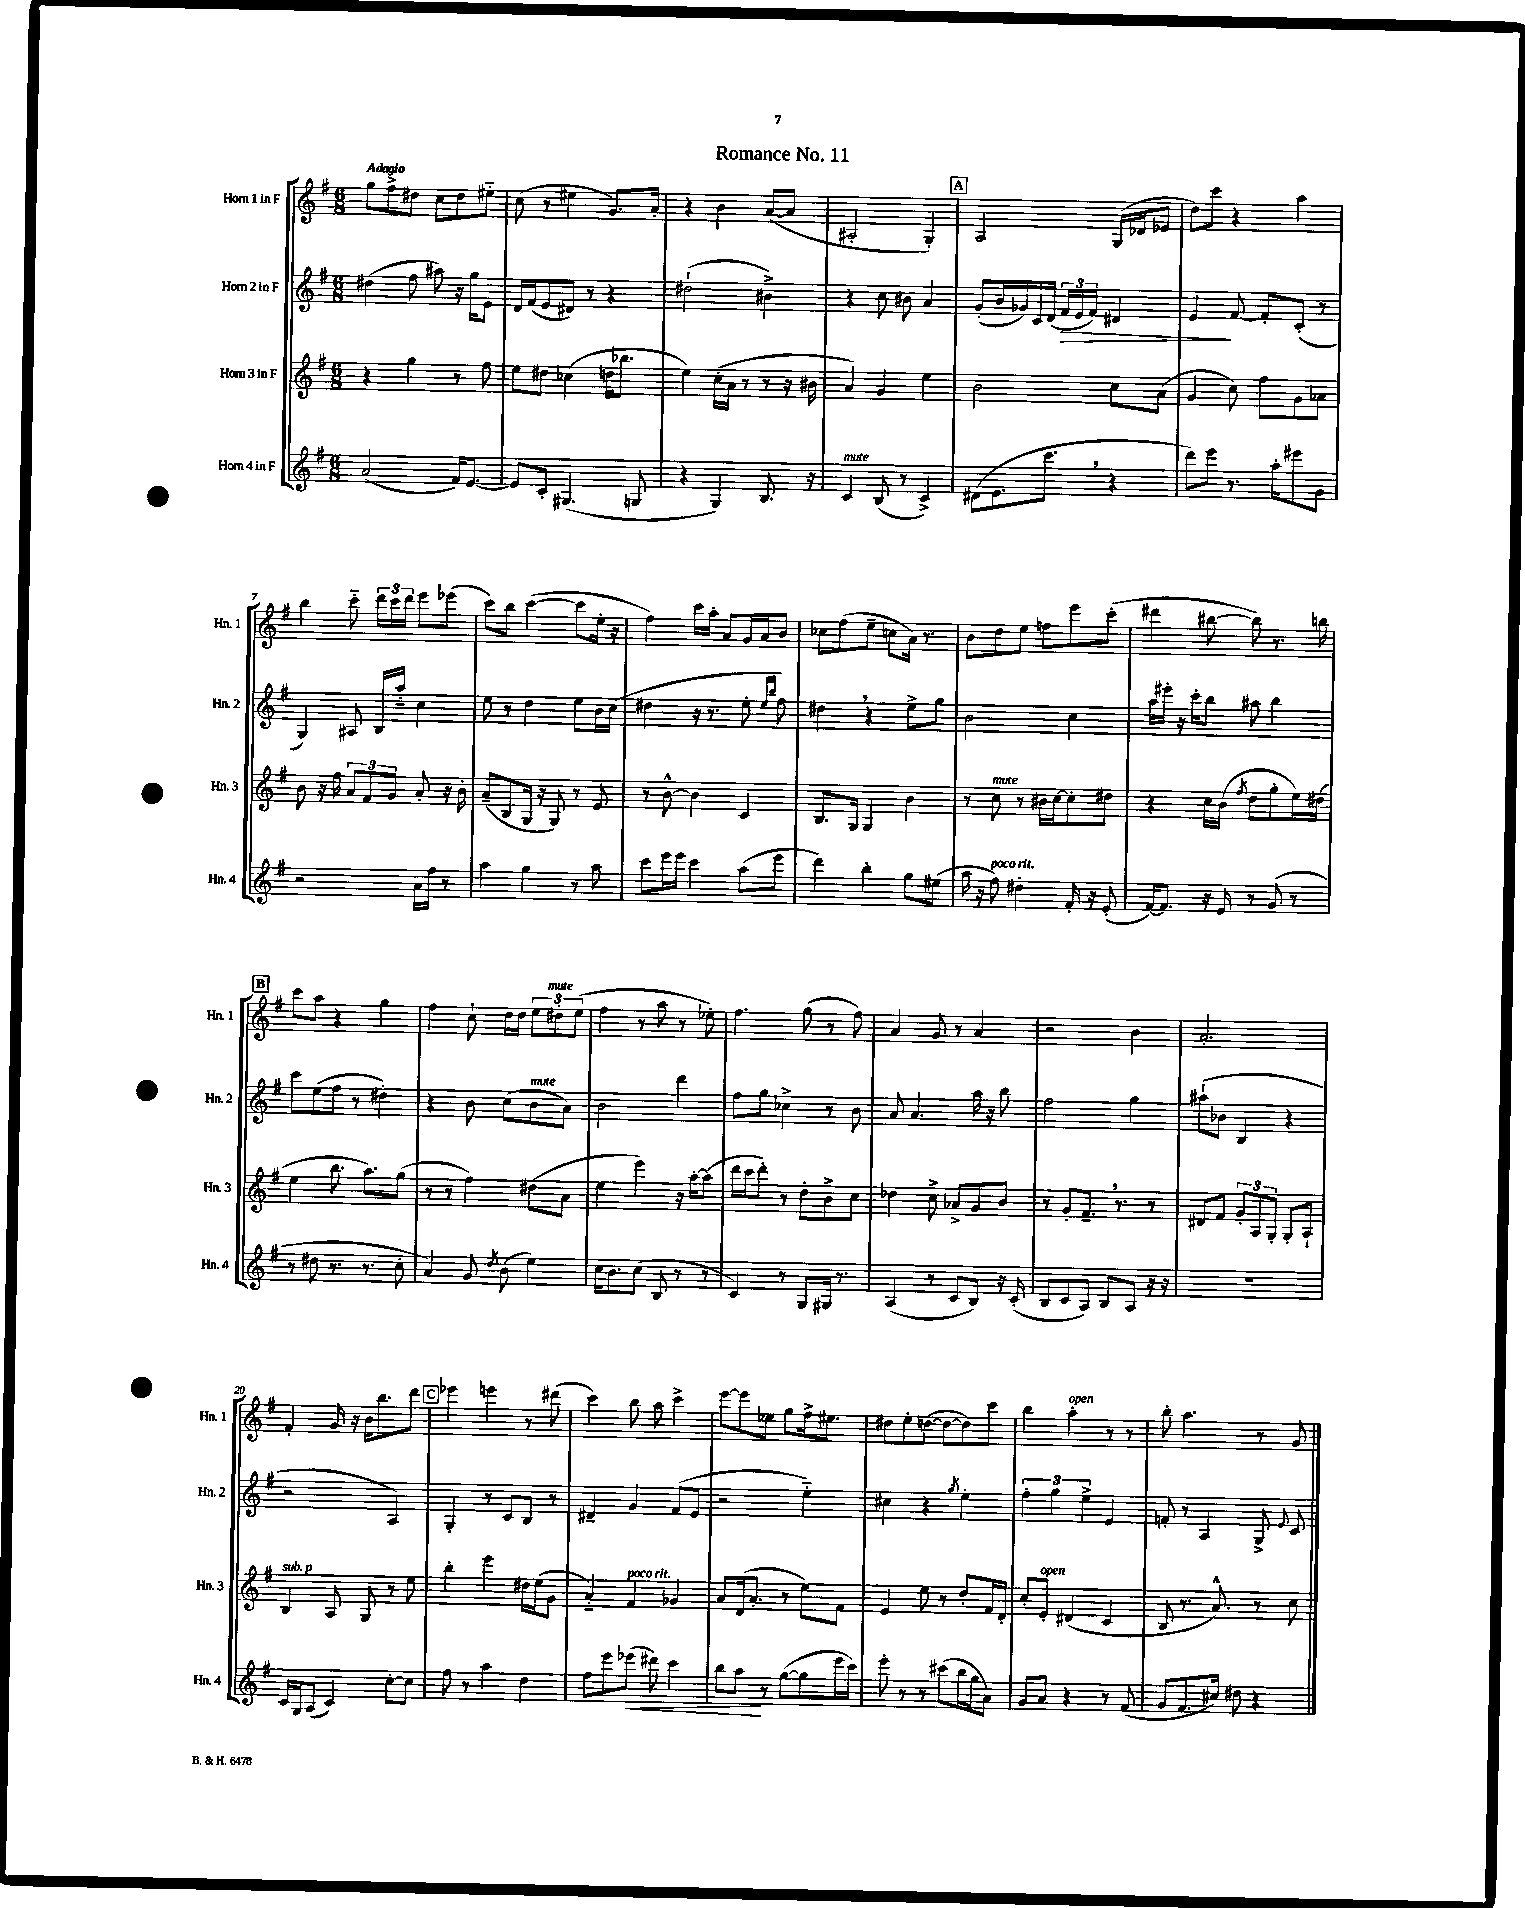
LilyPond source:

\header { title = "Romance No. 11" }
<<
\new StaffGroup <<
\new Staff = "s0" \with { instrumentName = "Horn 1 in F" shortInstrumentName = "Hn. 1" } {
    \clef treble \key g \major \numericTimeSignature \time 6/8 \tempo "Adagio"
    \autoBeamOff g''8[ fis''8-> dis''8] c''8[ dis''8 eis''8]-_ |
    c''8( r8 eis''4 g'8.[) a'16]-. |
    r4 b'4 a'8[~( a'8] |
    ais2-. g4-.) |
    \mark \markup { \box "A" } a2 g16[( des'16 ees'8] |
    d''8[) c'''8] r4 a''4 |
    b''4 c'''8-_ \tuplet 3/2 { d'''16[ c'''16 d'''16] } e'''8[ ees'''8]( |
    c'''8[) b''8] c'''4~( c'''8[ e''16]-. r16 |
    fis''4) c'''16[ a''16]-. a'8[ g'16 a'16 b'8] |
    ces''8[ fis''8( e''8]-- c''8[ a'16]) r8. |
    b'8[ d''8 e''8] f''8[ e'''8 c'''8]-.( |
    dis'''4 bis''8~ bis''8) r8. b''16 |
    \mark \markup { \box "B" } c'''8[ a''8] r4 g''4 |
    fis''4 c''8-! d''16[ d''16] \tuplet 3/2 { e''8[ dis''8-.^\markup { \italic "mute" } e''8]( } |
    fis''4 r8 a''8 r8 ees''8-.) |
    fis''4. g''8( r8 fis''8) |
    a'4 g'8 r8 a'4 |
    r2 b'4 |
    a'2.-. |
    fis'4-. g'16 r16 b'16[ b''8. d'''8] |
    \mark \markup { \box "C" } ees'''4 e'''4 r8 dis'''8( |
    c'''4) b''8 a''8 c'''4-> |
    e'''8[~ e'''8 ees''8] g''8[ fis''16-> eis''8.] |
    dis''8[ e''8-. d''8]~( d''8[~ d''8) c'''8] |
    b''4 a''4-.^\markup { \italic "open" } r8 r8 |
    b''8-. a''4. r8 g'8 \bar "|." |
}
\new Staff = "s1" \with { instrumentName = "Horn 2 in F" shortInstrumentName = "Hn. 2" } {
    \clef treble \key g \major \numericTimeSignature \time 6/8
    \autoBeamOff dis''4( fis''8 ais''8) r16 g''16[ e'8] |
    d'16[ fis'16( e'8 dis'8]) r8 r4 |
    dis''2-!( bis'4->) |
    r4 c''8 bis'8 a'4 |
    \mark \markup { \box "A" } g'8[-.( b'16 ges'16) c'16 d'16]( \tuplet 3/2 { fis'16[\> e'16 fis'16]) } dis'4 |
    e'4\! fis'8~ fis'8[-. c'8]-.( r8 |
    g4) ais8 b16[ a''16]-_ c''4 |
    e''8 r8 d''4 e''8[ b'16 c''16]( |
    dis''4 r16 r8. e''8-. \grace { e''16[ b''16] } fis''8) |
    dis''4 \breathe r4 e''8[-> g''8] |
    b'2 c''4 |
    a''16[ eis'''16]-. r16 c'''16[-. b''8] ais''8 b''4 |
    \mark \markup { \box "B" } c'''8[ e''8( fis''8] r8 dis''4-.) |
    r4 b'8 c''8[( b'8^\markup { \italic "mute" } a'8]) |
    b'2 d'''4 |
    fis''8[ g''8] ces''4-> r8 b'8 |
    a'8 a'4. a''16 r16 b''8 |
    fis''2 g''4 |
    ais''8[-!( bes'8] b4 r4 |
    r2 a4) |
    \mark \markup { \box "C" } g4-. r8 c'8[ b8] r8 |
    dis'4-- g'4 fis'8[( e'8] |
    r2 e''4-_) |
    cis''4 r4 \acciaccatura { g''8 } e''4-. |
    \tuplet 3/2 { fis''4-. g''4 e''4-> } e'4 |
    f'8-. r8 a4 g8-> \appoggiatura { e'8 } c'8 \bar "|." |
}
\new Staff = "s2" \with { instrumentName = "Horn 3 in F" shortInstrumentName = "Hn. 3" } {
    \clef treble \key g \major \numericTimeSignature \time 6/8
    \autoBeamOff r4 g''4 r8 fis''8 |
    e''8[ dis''8] ces''4( d''16[ bes''8.] |
    e''4) c''16[-.( a'16] r8 r8 r16 bis'16 |
    a'4) g'4 e''4 |
    \mark \markup { \box "A" } b'2 c''8[ a'8]( |
    g'4 c''8) fis''8[ g'8 aes'8] |
    b'8 r16 fis''16 \tuplet 3/2 { a'8[ fis'8 g'8] } a'8-. r16 b'16-. |
    a'8[--( b8 g16] r16 g8) r8 e'8 |
    r8 b'8~-^ b'4 c'4 |
    b8.[ g16] g4 b'4 |
    r8 c''8^\markup { \italic "mute" } r8 bis'16[ c''16~ c''8-. dis''8] |
    r4 c''16[ b'16]( \acciaccatura { fis''8 } d''8[ g''8-. e''16) dis''16]( |
    \mark \markup { \box "B" } e''4 b''8. a''8.[) g''8]( |
    r8 r8 fis''4) dis''8[( a'8] |
    e''4 e'''4) r16 a''16[~-. a''8]( |
    d'''16[ c'''16 d'''8]-.) r8 d''8[-. b'8-> c''8] |
    des''4 c''8-> aes'8[-> g'8 b'8] |
    r8 g'8[-. fis'8.]-- \breathe r8. r8 |
    dis'8[ fis'8] \tuplet 3/2 { g'8[-. a8 g8]-. } g8[-. a8]-! |
    b4^\markup { \italic "sub. p" } a8 g8 r8 e''8 |
    \mark \markup { \box "C" } b''4-. e'''4 dis''16[ e''16( g'8] |
    a'4-_) fis'4^\markup { \italic "poco rit." } ges'4 |
    a'8[ d'16( a'8.]-. r8 e''8[) fis'8] |
    e'4 e''8 r8 d''8[-. fis'16 d'16]-. |
    c''8[-. e'8]-.^\markup { \italic "open" } dis'4( c'4 |
    b8 r8. a'8.-^) r8 c''8 \bar "|." |
}
\new Staff = "s3" \with { instrumentName = "Horn 4 in F" shortInstrumentName = "Hn. 4" } {
    \clef treble \key g \major \numericTimeSignature \time 6/8
    \autoBeamOff a'2( fis'16[) e'8.]~ |
    e'8[ c'8]-. gis4.( g8 |
    r4 g4) b8. r16 |
    c'4^\markup { \italic "mute" } b8( r8 c'4->) |
    \mark \markup { \box "A" } dis'8[( e'8. c'''8.] \breathe r4 |
    d'''8[) e'''8] r8. a''16[-. eis'''8 g'8] |
    r2 a'16[ fis''16] r8 |
    a''4 g''4 r8 a''8 |
    c'''8[ e'''16 e'''16] c'''4 a''8[( e'''8] |
    d'''4) b''4-. g''8[ eis''8]( |
    a''16 r16 fis''8^\markup { \italic "poco rit." }) dis''4-. fis'16-. r16 e'8-.( |
    fis'16[~) fis'8.] r16 e'16 r8 g'8( r8 |
    \mark \markup { \box "B" } r8 dis''8 r8. r8. c''8-. |
    a'4) g'8 \acciaccatura { d''8 } b'8( e''4) |
    c''16[ b'8. c''8]( b8 r8 r8 |
    c'4) r8 g8[ gis16] r8. |
    a4( r8 c'8[ b8]) r16 c'16-.( |
    b8[ c'8 a8]) b8[ a8] r16 r16 |
    R2. |
    c'16[ g16 a8]( c'4) c''8[~-. c''8] |
    \mark \markup { \box "C" } fis''8 r8 a''4 d''4 |
    fis''8[ e'''8 ees'''8]\<( dis'''8) c'''4 |
    b''8[ a''8]\! r8 g''8[~( g''8 e'''16 c'''16]) |
    e'''8-. r8 r8 cis'''8[( b''16 g''16 a'8]) |
    g'8[ a'8] r4 r8 fis'8( |
    g'8[ fis'8. cis''16]) dis''8 r4 \bar "|." |
}
>>
>>
